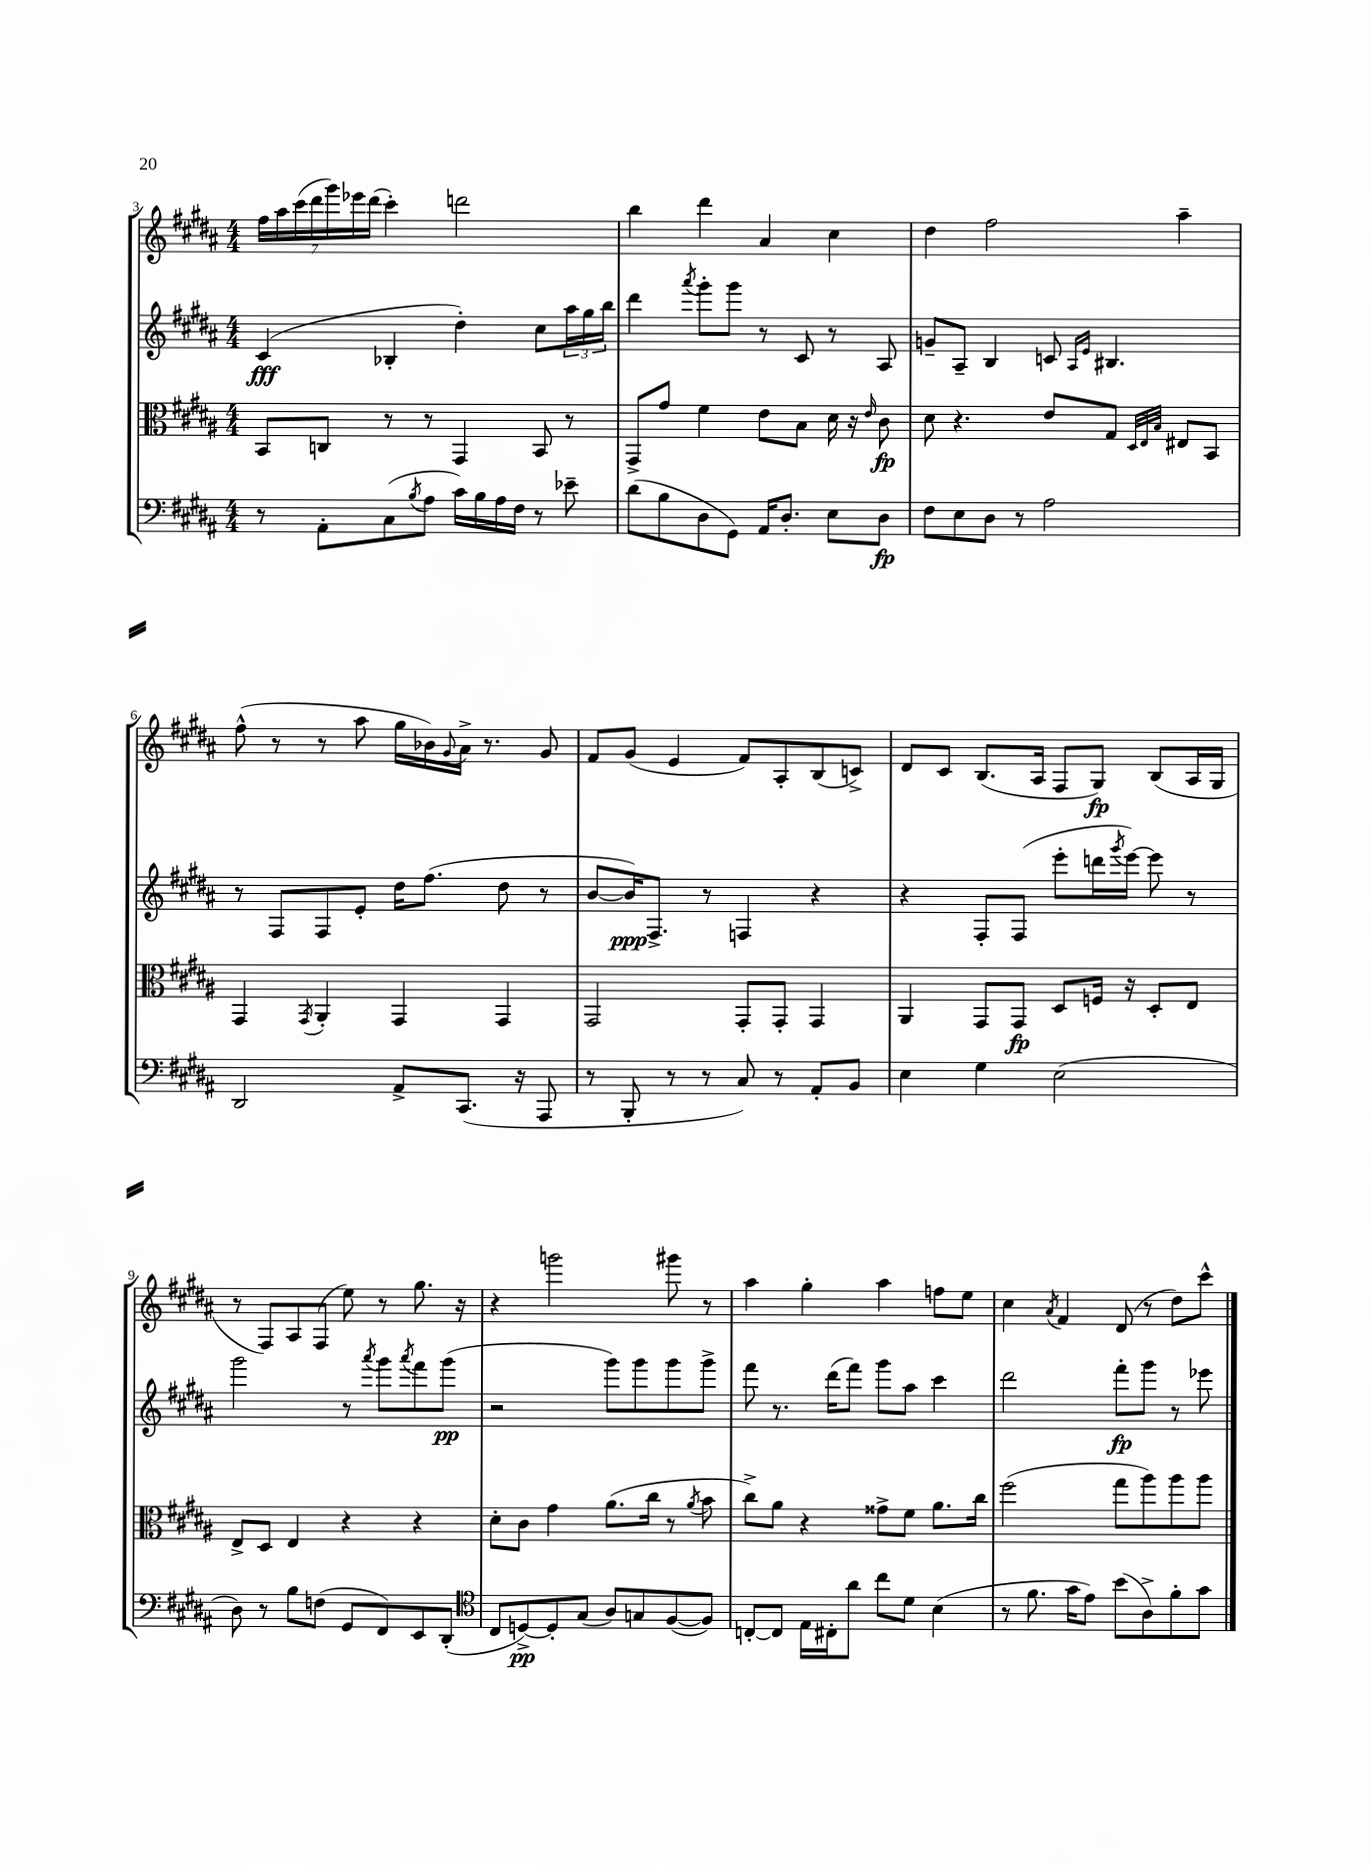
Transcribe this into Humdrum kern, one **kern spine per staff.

**kern	**kern	**kern	**kern
*staff4	*staff3	*staff2	*staff1
*clefF4	*clefC3	*clefG2	*clefG2
*k[f#c#g#d#a#]	*k[f#c#g#d#a#]	*k[f#c#g#d#a#]	*k[f#c#g#d#a#]
*M4/4	*M4/4	*M4/4	*M4/4
8r	8BB/L	(4c#/	28ff#\LL
.	.	.	28aa#\
.	.	.	(28ccc#\
.	.	.	28ddd#\
8AA#'\L	8C/J	.	.
.	.	.	28ggg#\)
.	.	.	28eee-\
.	.	.	(28ddd#\JJ
(8C#\	8r	4B-'/	4ccc#'\)
8qB/	.	.	.
8A#\J	8r	.	.
16c#\LL)	4GG#/	4dd#'\)	2ddd\
16B\	.	.	.
16A#\	.	.	.
16F#\JJ	.	.	.
8r	8BB/	8cc#\L	.
8e-~\	8r	24aa#\L	.
.	.	24gg#\	.
.	.	24bb\JJ	.
=	=	=	=
(8d#\L	8GG#^/L	4ddd#\	4bb\
8B\	8g#/J	.	.
.	.	8qaaa#/	.
8D#\	4f#\	8ggg#'\L	4ddd#\
8GG#\J)	.	8ggg#\J	.
16AA#/LK	8e\L	8r	4a#/
8.D#'/J	.	.	.
.	8B\J	8c#/	.
8E\L	16d#\	8r	4cc#\
.	16r	.	.
.	16qqe/	.	.
8D#\J	8c#\	8A#/	.
=	=	=	=
8F#\L	8d#\	8g~/L	4dd#\
8E\	4.r	8A#~/J	.
8D#\J	.	4B/	2ff#\
8r	.	.	.
2A#\	8e/L	8c/	.
.	.	16qqA#/LL	.
.	.	16qqe/JJ	.
.	8G#/J	4.B#/	.
.	32qqD#/LLL	.	.
.	32qqE/	.	.
.	32qqB/JJJ	.	.
.	8E#/L	.	4aa#~\
.	8BB/J	.	.
=	=	=	=
2DD#/	4GG#/	8r	(8ff#^^\
.	.	8F#/L	8r
.	8qGG#/	.	.
.	4AA#'/	8F#/	8r
.	.	8e'/J	8aa#\
8AA#^/L	4GG#/	16dd#\LK	16gg#\LL
.	.	(8.ff#\J	16b-\)
.	.	.	8qqg#/
(8.CC#/J	.	.	16a#^\JJ
.	.	.	8.r
.	4GG#/	8dd#\	.
16r	.	.	.
8AAA#/	.	8r	8g#/
=	=	=	=
8r	2GG#/	[8b/L	8f#/L
8BBB'/	.	16b/]K)	(8g#/J
.	.	8.F#^/J	.
8r	.	.	4e/
8r	.	8r	.
8C#/)	8GG#'/L	4F/	8f#/L)
8r	8GG#'/J	.	8A#'/
8AA#'/L	4GG#/	4r	(8B/
8BB/J	.	.	8c^/J)
=	=	=	=
4E\	4AA#/	4r	8d#/L
.	.	.	8c#/J
4G#\	8GG#/L	8F#'/L	(8.B/L
.	8GG#/J	(8F#/J	.
.	.	.	16A#/Jk
(2E\	8D#/L	8eee'\L	8F#/L
.	16F/Jk	16ddd\L	8G#/J)
.	.	8qggg#/	.
.	16r	[16eee\JJ)	.
.	8D#'/L	8eee\]	(8B/L
.	8E/J	8r	16A#/L
.	.	.	16G#/JJ
=	=	=	=
8D#\)	8E^/L	2ggg#\	8r
8r	8D#/J	.	8F#/L)
8B\L	4E/	.	8A#/
(8F\J	.	.	(8F#/J
8GG#/L	4r	8r	8ee\)
.	.	8qaaa#/	.
8FF#/)	.	8ggg#\L	8r
.	.	8qaaa#/	.
8EE/	4r	8fff#\	8.gg#\
(8DD#'/J	.	(8ggg#\J	.
.	.	.	16r
=	=	=	=
*clefC4	*	*	*
8C#/L	8d#'\L	2r	4r
[8D^/)	8c#\J	.	.
8D'/]	4g#\	.	2ggg\
(8G#/J	.	.	.
8A#/L)	(8.a#\L	8ggg#\L)	.
8G/	.	8ggg#\	.
.	16cc#\Jk	.	.
([8F#/	8r	8ggg#\	8ggg#\
.	8qa#/	.	.
8F#/]J)	8b\	8ggg#^\J	8r
=	=	=	=
[8C'/L	8cc#^\L)	8fff#\	4aa#\
8C/]J	8a#\J	8.r	.
16E\LL	4r	.	4gg#'\
16C#'\J	.	(16ddd#\LK	.
8a#\J	.	8fff#\J)	.
8cc#\L	8g##^\L	8ggg#\L	4aa#\
8d#\J	8f#\J	8aa#\J	.
(4B\	8.a#\L	4ccc#\	8ff\L
.	.	.	8ee\J
.	16cc#\Jk	.	.
=	=	=	=
8r	(2ff#\	2ddd#\	4cc#\
8.f#\	.	.	.
.	.	.	8qa#/
.	.	.	4f#/
16g#\LK	.	.	.
8e\J)	.	.	.
(8b\L	8gg#\L	8fff#'\L	(8d#/
8A#^\)	8aa#\)	8ggg#\J	8r
8f#'\	8aa#\	8r	8dd#\L)
8g#\J	8aa#\J	8eee-\	8ccc#^^\J
==	==	==	==
*-	*-	*-	*-
